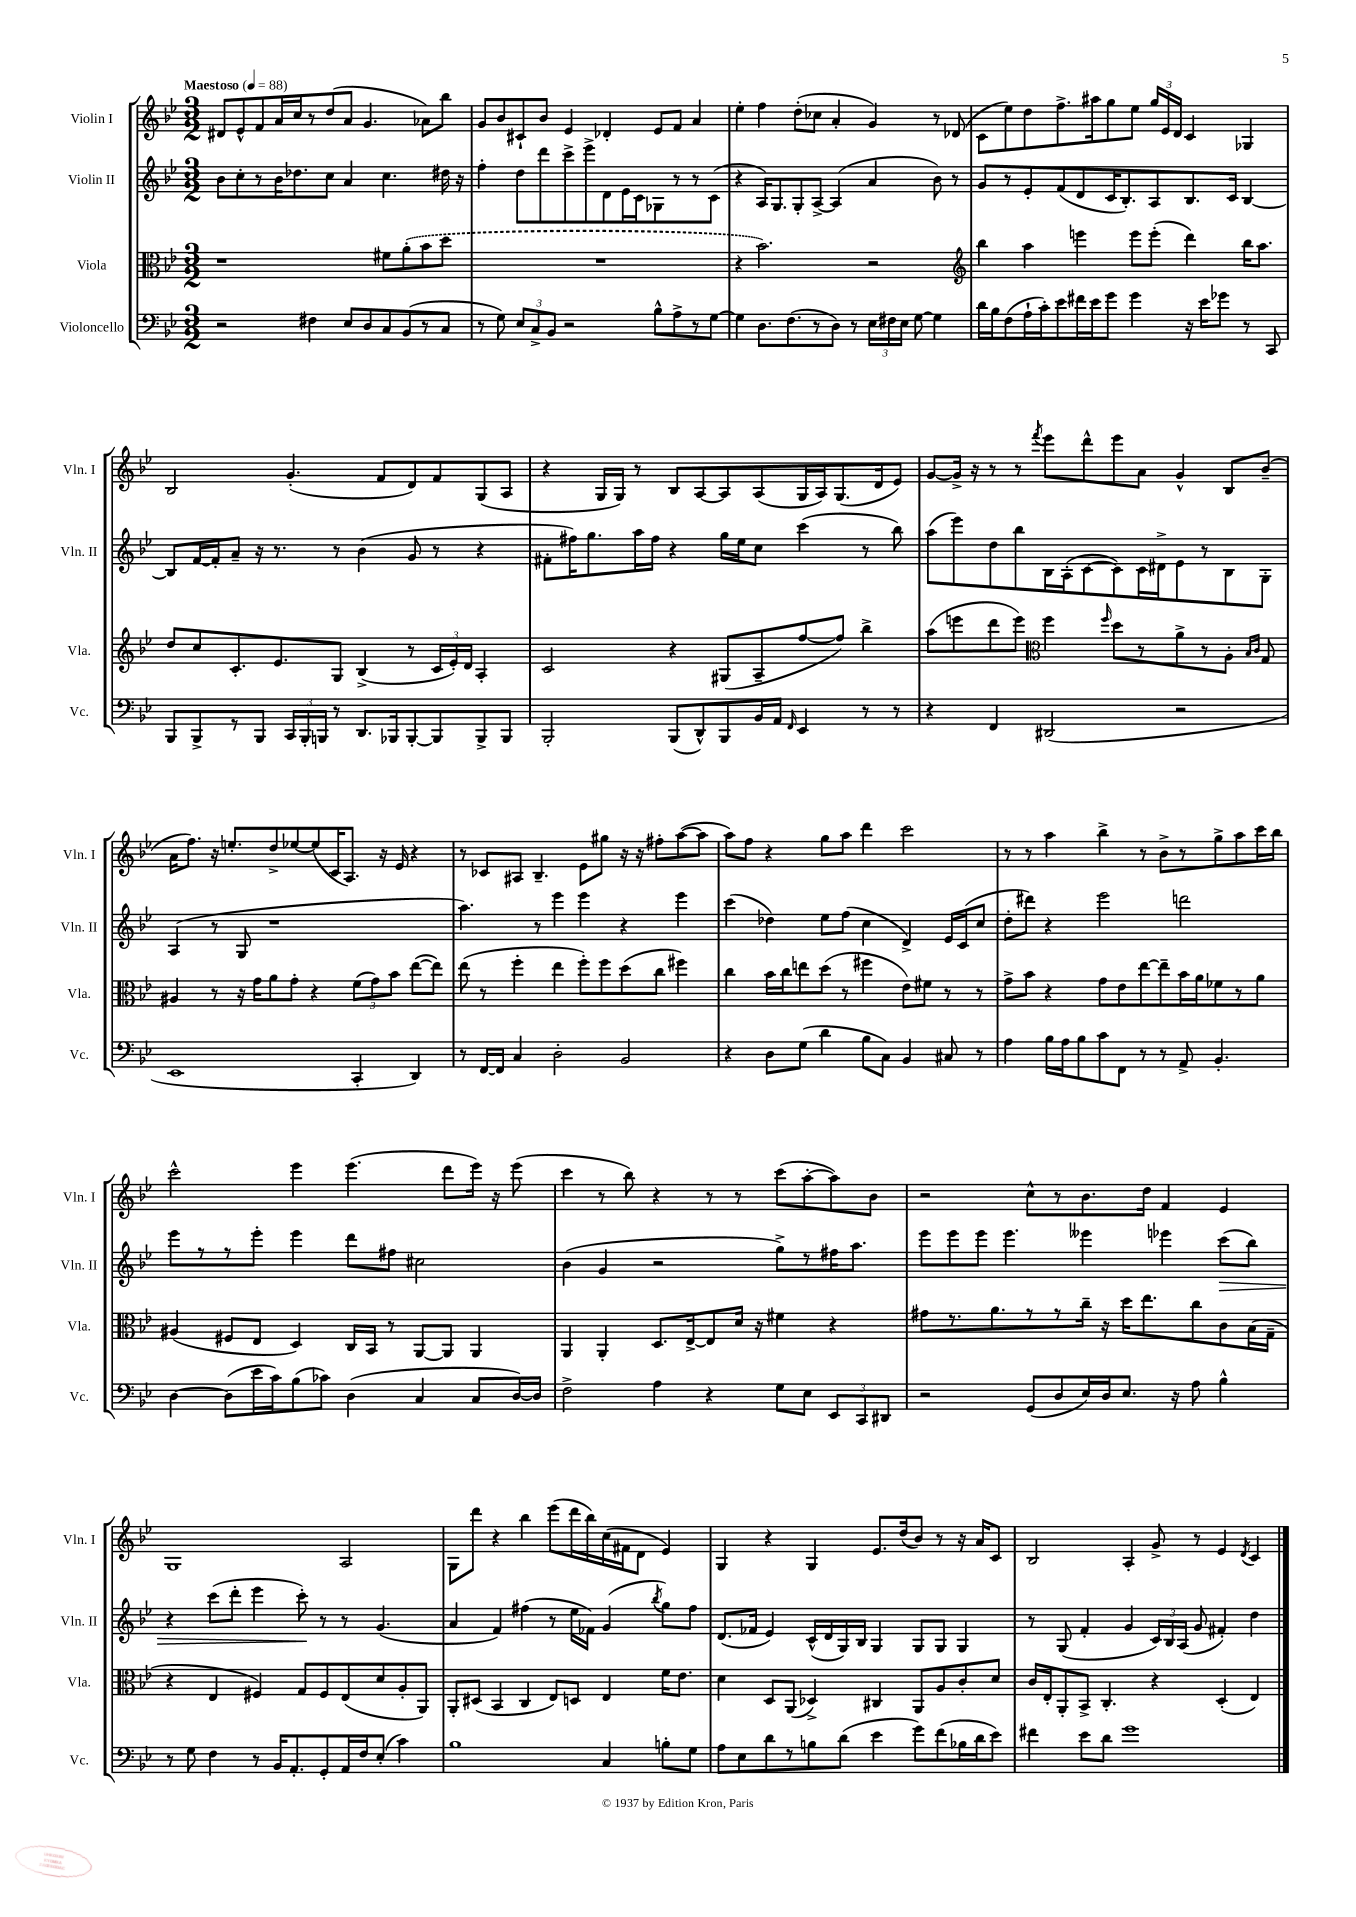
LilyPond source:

<<
\new StaffGroup <<
\new Staff = "s0" \with { instrumentName = "Violin I" shortInstrumentName = "Vln. I" } {
    \clef treble \key bes \major \numericTimeSignature \time 3/2 \tempo "Maestoso" 4 = 88
    \autoBeamOff dis'8[ ees'8-^ f'8 a'16 c''16 r8 d''8( a'8] g'4. aes'8[) bes''8] |
    g'8[ bes'8 cis'8-! bes'8] ees'4 des'4-. ees'8[ f'8] a'4 |
    ees''4-. f''4 d''8[-.( ces''8] a'4-. g'4) r8 des'8( |
    c'8[ ees''8) d''8 f''8.-> ais''16 g''8 ees''8] \tuplet 3/2 { g''16[ ees'16 d'16] } c'4 ges4 |
    bes2 g'4.-.( f'8[ d'8) f'8 g8( a8] |
    r4 g16[ g16]) r8 bes8[ a8~ a8 a8( g16 a16) g8.( d'16 ees'8]) |
    g'8[~ g'16]-> r16 r8 r8 \acciaccatura { f'''8 } ees'''8[ d'''8-^ ees'''8 a'8] g'4-^ bes8[ bes'8]--( |
    a'16[ f''8.]) r16 e''8.[-. d''8-> ees''8~ ees''8( c'16 a8.]) r16 ees'16 r4 |
    r8 ces'8[ ais8] bes4.-- ees'8[ gis''8] r16 r16 fis''8[-. a''8~( a''8] |
    a''8[) f''8] r4 g''8[ a''8] d'''4 c'''2 |
    r8 r8 a''4 bes''4-> r8 bes'8[-> r8 g''8-> a''8 c'''16 bes''16] |
    c'''2-^ ees'''4 ees'''4.( d'''8[ ees'''16]) r16 ees'''8( |
    c'''4 r8 bes''8) r4 r8 r8 c'''8[( a''8~-. a''8) bes'8] |
    r2 c''8[-^ r8 bes'8. d''16] f'4 ees'4 |
    g1 a2 |
    g8[ d'''8] r4 bes''4 ees'''8[( d'''16 bes''16) c''16( fis'16 d'8] ees'4) |
    g4 r4 g4 ees'8.[ d''16( bes'8]) r8 r16 a'16[ c'8] |
    bes2 a4-. g'8-> r8 ees'4 \acciaccatura { d'8 } c'4 \bar "|." |
}
\new Staff = "s1" \with { instrumentName = "Violin II" shortInstrumentName = "Vln. II" } {
    \clef treble \key bes \major \numericTimeSignature \time 3/2
    \autoBeamOff bes'8[ c''8-. r8 bes'16 des''8. c''8] a'4 c''4. dis''16 r16 |
    f''4-. d''8[ d'''8 c'''8-> ees'''8-> d'8 ees'16 c'16 ges8 r8 r8 c'8]( |
    r4 a16[) g8. g8-. a8]~-> a4( a'4 bes'8) r8 |
    g'8[ r8 ees'8-. f'8( d'8 c'16 bes8.-.) a8 bes8. c'16] bes4~ |
    bes8[ f'16~ f'16-. a'8]-- r16 r8. r8 bes'4( g'8 r8 r4 |
    fis'8[-. fis''16) g''8. a''16 fis''16] r4 g''16[ ees''16 c''8] c'''4( r8 bes''8) |
    a''8[( ees'''8) d''8 bes''8 bes16 a16-.( c'8~ c'8) c'16 dis'16-> ees'8 r8 bes8 g8]-. |
    a4( r8 g8 r1 |
    a''4.) r8 ees'''4 ees'''4 r4 ees'''4 |
    c'''4( des''4) ees''8[ f''8]( c''4 d'4->) ees'16[ c'16( c''8] |
    d''8[-. dis'''8]) r4 ees'''2 d'''2 |
    ees'''8[ r8 r8 ees'''8]-. ees'''4 d'''8[ fis''8] cis''2 |
    bes'4( g'4 r2 g''8[->) r8 fis''16 a''8.] |
    ees'''8[ ees'''8 ees'''8] ees'''4. eeses'''4 ees'''4 c'''8[\>( bes''8]) |
    r4 c'''8[( d'''8]-. ees'''4 c'''8-.\!) r8 r8 g'4.( |
    a'4 f'4) fis''4( r8 ees''16[ fes'16]) g'4( \acciaccatura { bes''8 } g''8[) fis''8] |
    d'8.[( fes'16] ees'4) c'16[-^( d'16 g16) bes16] g4 g8[ g8] g4 |
    r8 g8( f'4-. g'4 \tuplet 3/2 { c'16[) bes16 a16]( } g'8 fis'4-.) d''4 \bar "|." |
}
\new Staff = "s2" \with { instrumentName = "Viola" shortInstrumentName = "Vla." } {
    \clef alto \key bes \major \numericTimeSignature \time 3/2
    \autoBeamOff r1 fis'8[ \once \slurDashed a'8-.( bes'8 d''8] |
    R1. |
    r4 bes'2.) r2 |
    \clef treble bes''4 a''4 e'''4 e'''8[ e'''8]-.( d'''4) bes''16[ a''8.] |
    d''8[ c''8 c'8.-. ees'8. g8] bes4->( r8 \tuplet 3/2 { c'16[ ees'16-.) d'16] } a4-. |
    c'2 r4 gis8[( a8-- f''8~ f''8]) bes''4-> |
    a''8[( e'''8 d'''8 e'''8]) \clef alto f''4 \grace { f''16 } d''8[ r8 a'8-> r8 a8]-. \grace { bes16[ c'16] } g8 |
    ais4 r8 r16 g'16[ a'8 g'8]-. r4 \tuplet 3/2 { f'8[( g'8) bes'8] } ees''8[~( ees''8]) |
    ees''8( r8 f''4-. ees''4 f''8[-.) f''8 d''8( c''8] fis''4) |
    c''4 bes'16[ c''16 e''8 d''8]( r8 fis''4 ees'8[) fis'8] r8 r8 |
    g'8[-> bes'8] r4 g'8[ ees'8 ees''8~ ees''8-- bes'16 a'16 fes'8 r8 a'8] |
    ais4( fis8[ ees8] d4) c16[ bes,16] r8 a,8[~ a,8] a,4 |
    a,4 a,4-. d8.[ ees16~-> ees8 d'16] r16 fis'4 r4 |
    gis'8[ r8. a'8. r8 r8 c''16]-- r16 d''16[ ees''8. c''8 c'8 bes16( g16]-- |
    r4 ees4 fis4) g8[ fis8 ees8( d'8 a8-. a,8]) |
    a,8[-. dis8]( bes,4 c4 ees8[) d8] ees4 f'16[ ees'8.] |
    d'4 d8[ a,8]( des4->) cis4 a,8[ a8 c'8-. d'8] |
    c'16[ ees16-. a,8-. bes,8]-> c4.-. r4 d4-.( ees4) \bar "|." |
}
\new Staff = "s3" \with { instrumentName = "Violoncello" shortInstrumentName = "Vc." } {
    \clef bass \key bes \major \numericTimeSignature \time 3/2
    \autoBeamOff r2 fis4 ees8[ d8 c8 bes,8( r8 c8] |
    r8 g8) \tuplet 3/2 { ees8[ c8-> bes,8] } r2 bes8[-^ a8-> r8 g8]~ |
    g4 d8.[ f8.( r8 d8]) r8 \tuplet 3/2 { ees16[ fis16 ees16] } g8~ g4 |
    d'16[ bes16 f8( a16-! c'16-.) ees'8 fis'16 ees'16 g'8] g'4 r16 ees'16[ ges'8] r8 c,8 |
    bes,,8[ bes,,8-> r8 bes,,8] \tuplet 3/2 { c,16[ bes,,16-. b,,16] } r8 d,8.[ bes,,16 bes,,8~-. bes,,8 bes,,8-> bes,,8] |
    bes,,2-. bes,,8[( d,8-^) bes,,8 bes,16 a,16] \grace { f,16 } ees,4 r8 r8 |
    r4 f,4 dis,2( r2 |
    ees,1 c,4-. d,4) |
    r8 f,16[~ f,16] c4 d2-. bes,2 |
    r4 d8[ g8]( d'4 bes8[ c8]) bes,4 cis8 r8 |
    a4 bes16[ a16 bes8 c'8 f,8] r8 r8 a,8-> bes,4.-. |
    d4~ d8[( ees'16 c'16) bes8( ces'8]) d4( c4 c8[ d16~) d16] |
    f2-> a4 r4 g8[ ees8] \tuplet 3/2 { ees,8[ c,8 dis,8] } |
    r2 g,8[( d8 ees16) d16 ees8.] r16 a8 bes4-^ |
    r8 g8 f4 r8 bes,16[ a,8.-. g,8-. a,16 f16 ees8]-.( c'4) |
    bes1 c4 b8[-. g8] |
    a8[ ees8 d'8 r8 b8 d'8]( ees'4 g'8[) f'8( bes16 d'16 ees'8]) |
    fis'4 ees'8[ d'8] g'1 \bar "|." |
}
>>
>>
\layout { \context { \Score \remove "Bar_number_engraver" } }
